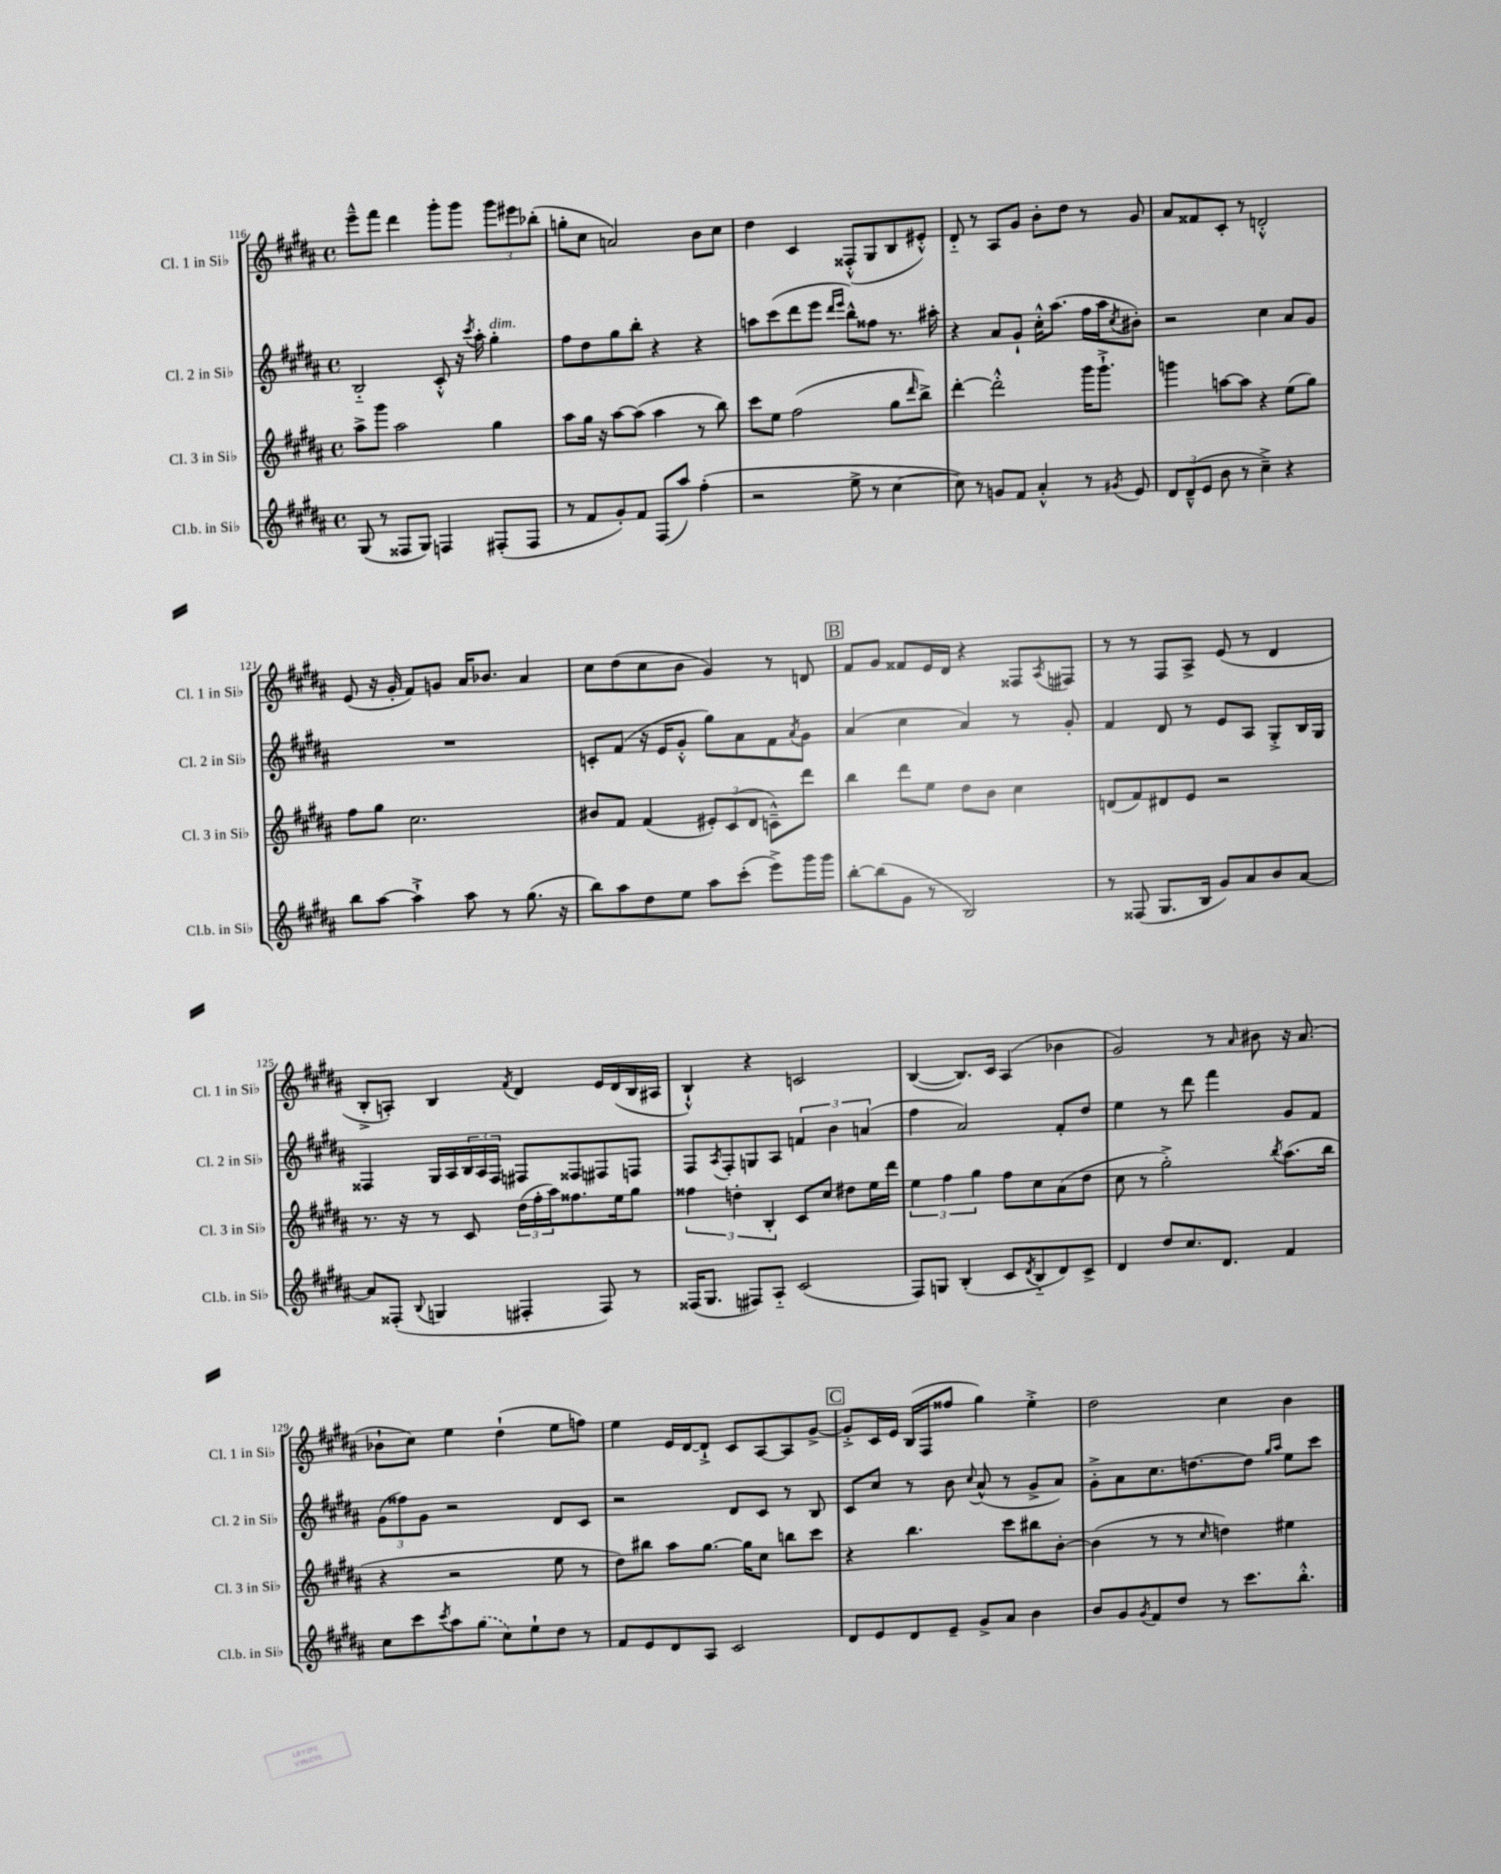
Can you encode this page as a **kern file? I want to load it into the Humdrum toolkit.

**kern	**kern	**kern	**kern
*staff4	*staff3	*staff2	*staff1
*clefG2	*clefG2	*clefG2	*clefG2
*k[f#c#g#d#a#]	*k[f#c#g#d#a#]	*k[f#c#g#d#a#]	*k[f#c#g#d#a#]
*M4/4	*M4/4	*M4/4	*M4/4
*met(c)	*met(c)	*met(c)	*met(c)
(8G#/	8aa#^\L	2B'~/	8eee~^^\L
8r	8ggg#\J	.	8fff#\J
8F##/L	2aa#\	.	4ddd#\
8G#/J)	.	.	.
4F/	.	8c#'^^/	8ggg#'\L
.	.	16r	8ggg#\J
.	.	8qccc#/	.
.	.	16aa#'\	.
(8F#'/L	4gg#\	4gg#'\	12ggg#\L
.	.	.	12eee#\
8F#/J	.	.	.
.	.	.	(12bb-'\J
=	=	=	=
8r	8aa#\L	8ff#\L	8gg'\L
8f#/L	16gg#\Jk	8dd#\	8cc#\J
.	16r	.	.
8g#'/)	[8aa#\L	8gg#\	2a/)
8f#/J	(8aa#\]J	8bb'\J	.
(8F#/L	4aa#\	4r	.
8aa#/J)	.	.	.
(4ff#'\	8r	4r	8b\L
.	8bb\)	.	8cc#\J
=	=	=	=
2r	8ccc#\L	8aa\L	4dd#\
.	8ee\J	(8ccc#\	.
.	(2ff#\	8ddd#\	4c#/
.	.	8eee\J	.
.	.	16qqddd#/LL	.
.	.	16qqeee/JJ	.
8ee^\	.	8bb^^\L)	(8F##'^^/L
8r	.	8ff##\J	8G#/
[4cc#\	8gg#\L	8.r	8B/
.	16qqddd#/	.	.
.	8bb^\J)	.	8e#'^^/J)
.	.	16aa#'\	.
=	=	=	=
8cc#\])	[4ddd#'\	4r	8d#'~/
8r	.	.	8r
8g/L	2ddd#'^^\]	8a#/L	8A#/L
8f#/J	.	8g#`/J	8g#/J
4a#'^^/	.	16cc#'^^\LK	8b'\L
.	.	(8.aa#\J	.
.	.	.	8dd#\J
8r	16ggg#\LK	16ff#\LL	8r
.	8.ggg#`^\J	16aa#\J	.
8qg#/	.	8qcc#/	.
8e/	.	8b#'\J)	8g#/
=	=	=	=
12d#/L	4ggg\	2r	8a#/L
(12d#~^^/	.	.	.
.	.	.	8f##/
12e/J	.	.	.
8b\	[8aa\L	.	8c#'/J
8r	8aa\]J	.	8r
4cc#~^\)	4r	4cc#\	2d'^^/
4r	(8ee\L	8a#/L	.
.	8gg#\J)	8g#/J	.
=	=	=	=
8bb\L	8ff#\L	1r	(8e/
[8aa#\J	8gg#\J	.	16r
.	.	.	16g#'/
4aa#`^\]	2.cc#\	.	8f#/L)
.	.	.	8g/J
8aa#\	.	.	16a#/LK
.	.	.	8.b-/J
8r	.	.	.
(8.gg#\	.	.	4a#/
16r	.	.	.
=	=	=	=
8bb\L)	8b#/L	8c'/L	8cc#\L
8aa#\	8f#/J	(8f#/J	(8dd#\
8dd#\	(4f#/	16r	8cc#\
.	.	16e/LK	.
8ee\J	.	8g#'^^/J	8b\J
8aa#\L	12e#'/L)	8gg#\L)	4g#/)
.	(12c#/	.	.
(8ccc#'\J	.	8a#\	.
.	12d#/J	.	.
8eee^\L)	8c~^^\L)	8f#\	8r
.	.	8qa#/	.
16ggg#\L	8ddd#\J	8g#\J	8d/
16ggg#\JJ	.	.	.
=	=	=	=
[8bb'\L	4bb\	(4a#/	8f#/L
(8bb\]	.	.	8g#/J
8g#\J	8ddd#\L	4cc#\	8f##/L
8r	8ee\J	.	16e/L
.	.	.	16d#/JJ
2B/)	8dd#\L	4a#/)	4r
.	8b\J	.	.
.	4cc#\	8r	8F##/L
.	.	.	8qA#/
.	.	8g#'/	8F#/J
=	=	=	=
8r	(8d/L	4f#/	8r
(8F##/	8f#/)	.	8r
8.G#/L	8d#/	8d#/	8F#/L
.	8e/J	8r	8A#^/J
16B/Jk	.	.	.
8g#/L)	2r	8e/L	(8e/
8a#/	.	8A#/J	8r
8b/	.	8G#'^/L	4d#/
[8a#/J	.	16B/L	.
.	.	16G#/JJ	.
=	=	=	=
8a#/]L	8.r	4F##/	8B'^/L
(8F##'/J	.	.	8A'/J)
.	16r	.	.
8qqB/	.	.	.
4G/	8r	16G#/LL	4B/
.	.	16A#/	.
.	8c#/	24B/	.
.	.	24A#/	.
.	.	24F##/JJ	.
.	.	.	8qf#/
4F#'/	(24dd#\LL	8F#/L	4d#/
.	24ff#'\	.	.
.	24aa#\J)	.	.
.	8.ff##\	8F##/	.
8F#/)	.	8F#/	16e/LL
.	16ee\k	.	(16d#/
8r	8gg#\J	8F/J	16B/
.	.	.	16A#/JJ
=	=	=	=
(16F##/LK	6ff##\	8F#/L	4B`^^/)
8.G#/J	.	.	.
.	.	8qA#/	.
.	.	8F#'/	.
.	6dd'\	.	.
8F#/L)	.	8G/	4r
.	6B'/	.	.
8A#'~/J	.	8A#/J	.
(2c#/	8c#/L	6f/	2c/
.	8cc#/J	.	.
.	.	6b\	.
.	8dd#\L	.	.
.	.	(6a/	.
.	16ee\L	.	.
.	16ddd#\JJ	.	.
=	=	=	=
8F#/L)	6ee\	4ff#\	([4B/
8G/J	.	.	.
.	6ff#\	.	.
(4B'/	.	2a#/)	8.B/]L)
.	6gg#\	.	.
.	.	.	16c#/Jk
8c#/L	8ff#\L	.	(4A#/
8qd#/	.	.	.
8B'~/	8cc#\	.	.
8d#/)	(8a#\	8f#'/L	4b-\
8c#^/J	8dd#\J	8dd#/J	.
=	=	=	=
4d#/	8cc#\	4ee\	2g#/)
.	8r	.	.
8dd#/L	2gg#'^\)	8r	.
8.cc#/	.	8ddd#\	.
.	.	4fff#\	8r
8.d#/J	.	.	.
.	.	.	16qqa#/
.	.	.	8b#\
.	8qbb/	.	.
4f#/	(8.aa#\L	8g#/L	16r
.	.	.	(8.a#/
.	.	8f#/J	.
.	16bb\Jk	.	.
=	=	=	=
8cc#\L	4r	(12g#\L	8b-`\L
.	.	12ff##\)	.
8ccc#\	.	.	8cc#\J)
.	.	12g#\J	.
8qccc#/	.	.	.
8aa#\	2r	2r	4ee\
(8gg#\J	.	.	.
8cc#\L)	.	.	(4dd#`\
8ee`\	.	.	.
8dd#\J	8ee\	8d#/L	8ee\L
8r	8r	8c#/J	8ff\J)
=	=	=	=
8f#/L	8dd#\L)	2r	4ee\
8e/	8bb#\J	.	.
8d#/	8aa#\L	.	16e/LL
.	.	.	[16d#/J
8A#/J	[8.gg#\J	.	8d#`^/]J
2c#/	.	8d#/L	8c#/L
.	16gg#\]LK	.	.
.	8cc#\J	8c#/J	[8A#/
.	8bb\L	8r	8A#/]
.	8ccc#\J	8B/	[8g#^/J
=	=	=	=
8d#/L	4r	8c#/L	8g#'^/]L
8e/	.	8cc#/J	16c#/L
.	.	.	16e/JJ
8d#/	4.bb\	8r	(16B/LL
.	.	.	16F#/J
8e~/J	.	8b\	8ff##/J
.	.	8qqcc#/	.
8g#^/L	.	(8a#^^/	4gg#\)
8a#/J	8ccc#\L	8r	.
4b\	8bb#\	8g#^/L	4ee'^\
.	[8b'\J	8a#/J)	.
=	=	=	=
8b/L	(4b\]	8g#'^\L	2dd#\
8g#/	.	8a#\	.
8qg#/	.	.	.
8f#/	8r	8.cc#\	.
8dd#/J	8r	.	.
.	.	[8.dd\	.
.	16qqcc#/	.	.
8r	4dd\)	.	4cc#\
8.ccc#\L	.	8dd\]J	.
.	.	16qqgg#/LL	.
.	.	16qqaa#/JJ	.
.	4ee#\	8ee\L	4b\
8.bb'^^\J	.	.	.
.	.	8ccc#\J	.
==	==	==	==
*-	*-	*-	*-
